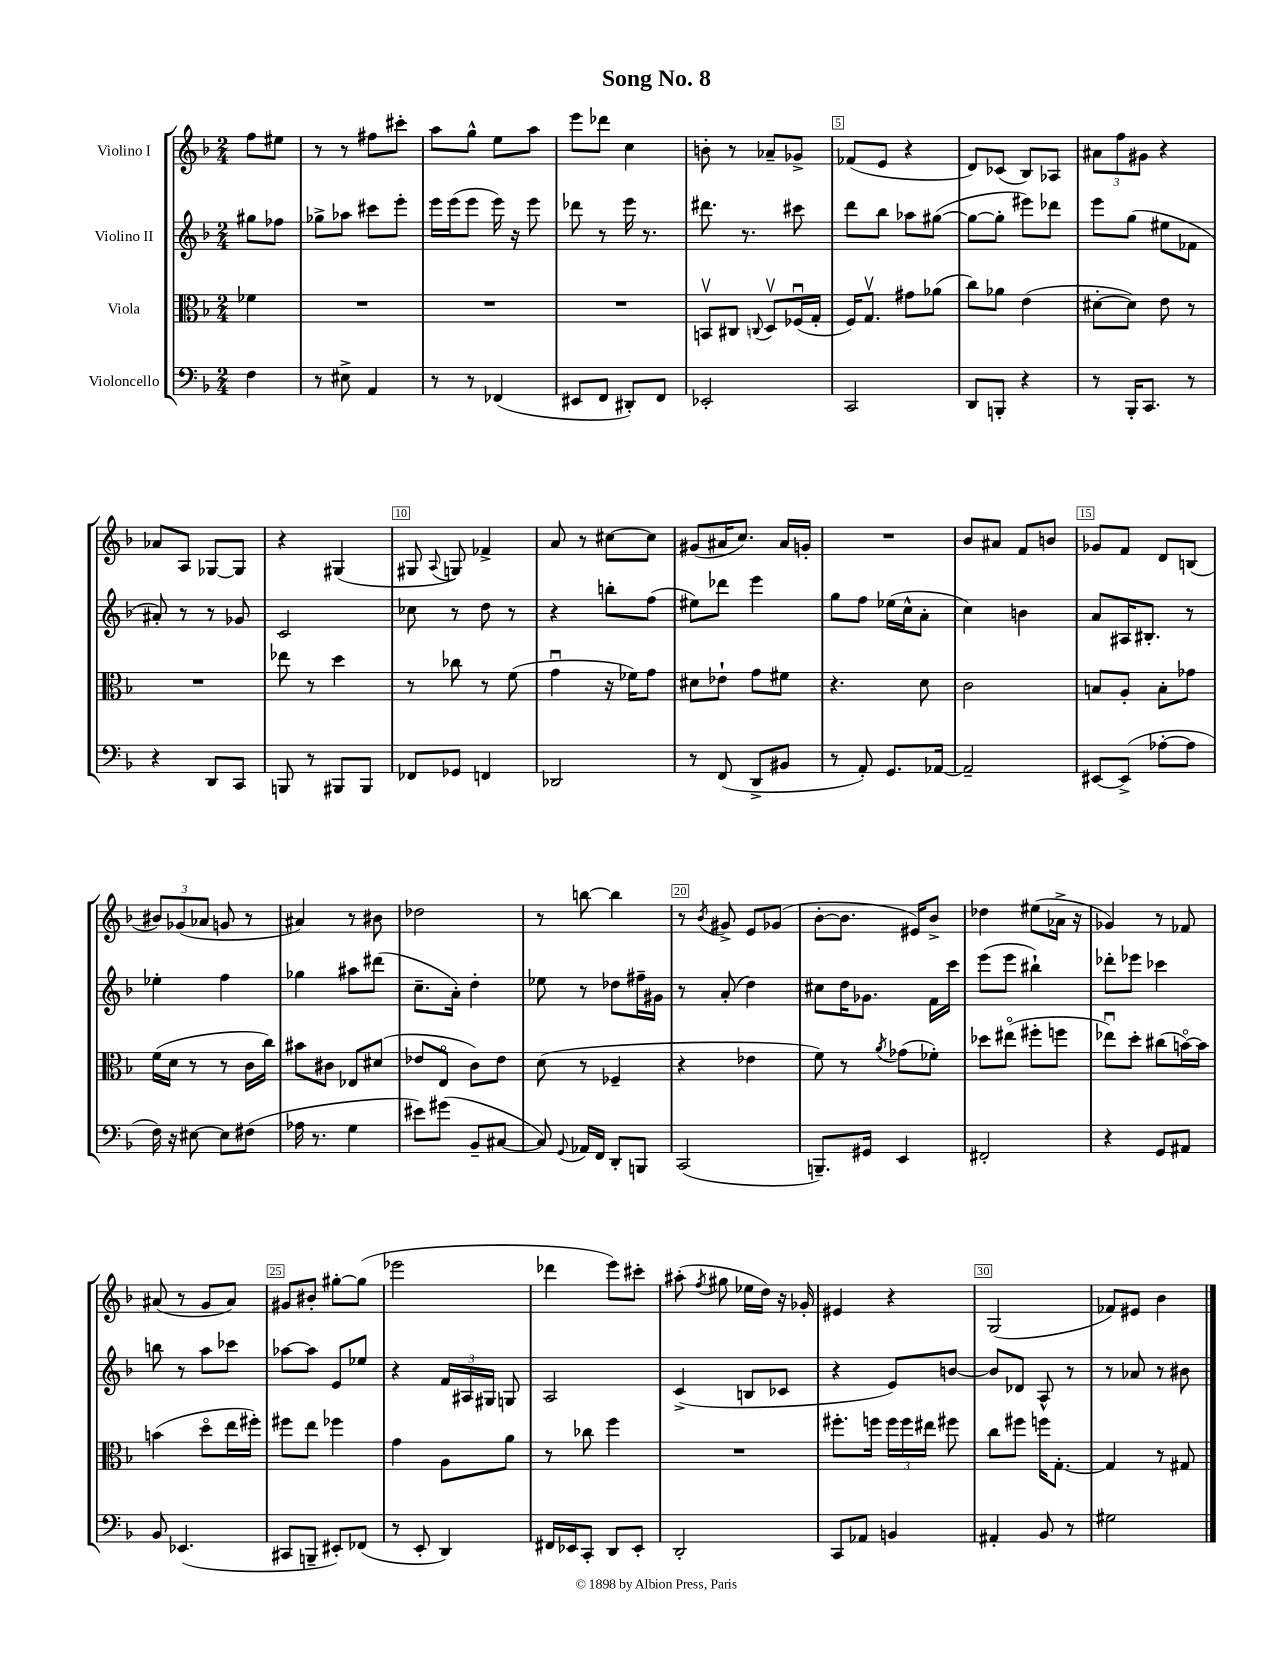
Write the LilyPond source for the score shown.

\header { title = "Song No. 8" }
<<
\new StaffGroup <<
\new Staff = "s0" \with { instrumentName = "Violino I" } {
    \clef treble \key f \major \numericTimeSignature \time 2/4 \partial 4
    \autoBeamOff f''8[ eis''8] |
    r8 r8 fis''8[ cis'''8]-. |
    a''8[ g''8]-^ e''8[ a''8] |
    e'''8[ des'''8] c''4 |
    b'8-. r8 aes'8[-- ges'8]-> |
    fes'8[( e'8] r4 |
    d'8[) ces'8]( bes8[) aes8] |
    \tuplet 3/2 { ais'8[ f''8 gis'8] } r4 |
    aes'8[ a8] ges8[~ ges8] |
    r4 gis4( |
    gis8 \appoggiatura { a8 } g8) fes'4-> |
    a'8 r8 cis''8[~ cis''8] |
    gis'8[( ais'16 c''8.]) ais'16[ g'16]-. |
    R2 |
    bes'8[ ais'8] f'8[ b'8] |
    ges'8[ f'8] d'8[ b8]( |
    \tuplet 3/2 { bis'8[) ges'8( aes'8] } g'8 r8 |
    ais'4) r8 bis'8 |
    des''2 |
    r8 b''8~ b''4 |
    r8 \acciaccatura { bes'8 } gis'8-> e'8[ ges'8]( |
    bes'8[~-. bes'8.] eis'16[) bes'8]-> |
    des''4 eis''8[( aes'16]-> r16 |
    ges'4) r8 fes'8 |
    ais'8( r8 g'8[ ais'8]) |
    gis'8[ bis'8]-. gis''8[~-. gis''8]( |
    ees'''2 |
    des'''4 e'''8[) cis'''8]-. |
    ais''8-.( \acciaccatura { f''8 } gis''8 ees''16[ d''16]) r16 ges'16-. |
    eis'4 r4 |
    g2( |
    fes'8[) eis'8] bes'4 \bar "|." |
}
\new Staff = "s1" \with { instrumentName = "Violino II" } {
    \clef treble \key f \major \numericTimeSignature \time 2/4 \partial 4
    \autoBeamOff gis''8[ fes''8] |
    ges''8[-> aes''8] cis'''8[ e'''8]-. |
    e'''16[ e'''16( e'''8] e'''16) r16 e'''8 |
    des'''8 r8 e'''16 r8. |
    dis'''8. r8. cis'''8 |
    d'''8[ bes''8] aes''8[ gis''8]~( |
    gis''8[~ gis''8]-. eis'''8[) des'''8] |
    e'''8[ g''8]( eis''8[ fes'8] |
    ais'8-.) r8 r8 ges'8 |
    c'2 |
    ces''8 r8 d''8 r8 |
    r4 b''8[-. f''8]( |
    eis''8[) des'''8] e'''4 |
    g''8[ f''8] ees''16[( c''16-^ a'8]-. |
    c''4) b'4 |
    a'8[ ais16 bis8.]-. r8 |
    ees''4-. f''4 |
    ges''4 ais''8[ dis'''8]( |
    c''8.[-- a'16]-.) d''4-. |
    ees''8 r8 des''8[ fis''16-- gis'16] |
    r8 a'8-.( d''4) |
    cis''8[ d''16 ges'8.] f'16[ c'''16] |
    e'''8[( e'''8] bis''4-!) |
    des'''8[-. ees'''8] ces'''4 |
    b''8 r8 a''8[ ces'''8] |
    aes''8[~ aes''8] e'8[ ees''8] |
    r4 \tuplet 3/2 { f'16[ ais16 gis16] } g8 |
    a2 |
    c'4->( b8[ ces'8] |
    r4 e'8[) b'8]~ |
    b'8[ des'8] a8-^ r8 |
    r8 aes'8 r8 bis'8 \bar "|." |
}
\new Staff = "s2" \with { instrumentName = "Viola" } {
    \clef alto \key f \major \numericTimeSignature \time 2/4 \partial 4
    \autoBeamOff fes'4 |
    R2 |
    R2 |
    R2 |
    b,8[\upbow cis8] \appoggiatura { c8 } d8[\upbow fes16\downbow( g16]-. |
    f16[) g8.]\upbow gis'8[ aes'8]( |
    c''8[) aes'8] e'4( |
    dis'8[~-. dis'8]) e'8 r8 |
    R2 |
    ees''8 r8 d''4 |
    r8 ces''8 r8 f'8( |
    g'4\downbow r16 fes'16[) g'8] |
    dis'8[ ees'8]-! g'8[ fis'8] |
    r4. d'8 |
    c'2 |
    b8[ a8]-. b8[-. ges'8] |
    f'16[( d'16] r8 r8 c'16[ c''16]) |
    bis'8[ cis'8] ees8[ dis'8]( |
    ees'8[ e8]\flageolet c'8[) ees'8] |
    d'8( r8 fes4-- |
    r4 ees'4 |
    f'8) r8 \acciaccatura { a'8 } ges'8[( fes'8]-.) |
    des''8[ eis''8]\flageolet( fis''8[-. f''8] |
    ees''8[\downbow) d''8]-. cis''8[( b'16~\flageolet) b'16] |
    b'4( d''8[\flageolet e''16 fis''16]-.) |
    fis''8[ e''8] fes''4 |
    g'4 a8[ a'8] |
    r8 ces''8 f''4 |
    R2 |
    fis''8.[-. f''16] \tuplet 3/2 { f''16[ f''16 eis''16] } fis''8 |
    c''8[ fis''8] f''16[ g8.]~-. |
    g4 r8 gis8 \bar "|." |
}
\new Staff = "s3" \with { instrumentName = "Violoncello" } {
    \clef bass \key f \major \numericTimeSignature \time 2/4 \partial 4
    \autoBeamOff f4 |
    r8 eis8-> a,4 |
    r8 r8 fes,4( |
    eis,8[ f,8] dis,8[-.) f,8] |
    ees,2-. |
    c,2 |
    d,8[ b,,8]-. r4 |
    r8 bes,,16[-. c,8.] r8 |
    r4 d,8[ c,8] |
    b,,8 r8 bis,,8[ bis,,8] |
    fes,8[ ges,8] f,4 |
    des,2 |
    r8 f,8( d,8[-> bis,8] |
    r8 a,8-.) g,8.[ aes,16]~ |
    aes,2-- |
    eis,8[~ eis,8]->( aes8[~-. aes8] |
    f16) r16 eis8~ eis8[ fis8]( |
    aes16 r8. g4 |
    eis'8[) gis'8]( bes,8[-- cis8]~ |
    cis8) \appoggiatura { g,8 } aes,16[ f,16] d,8[-. b,,8] |
    c,2( |
    b,,8.[--) gis,16] e,4 |
    fis,2-. |
    r4 g,8[ ais,8] |
    bes,8 ees,4.( |
    cis,8[ b,,8]-- eis,8[-.) fes,8]( |
    r8 e,8-. d,4) |
    fis,16[ ees,16 c,8]-. d,8[ ees,8]-. |
    d,2-. |
    c,8[ aes,8] b,4 |
    ais,4-. bes,8 r8 |
    gis2 \bar "|." |
}
>>
>>
\layout { \context { \Score \override BarNumber.break-visibility = ##(#f #t #t) barNumberVisibility = #(every-nth-bar-number-visible 5) \override BarNumber.stencil = #(make-stencil-boxer 0.1 0.3 ly:text-interface::print) } }
